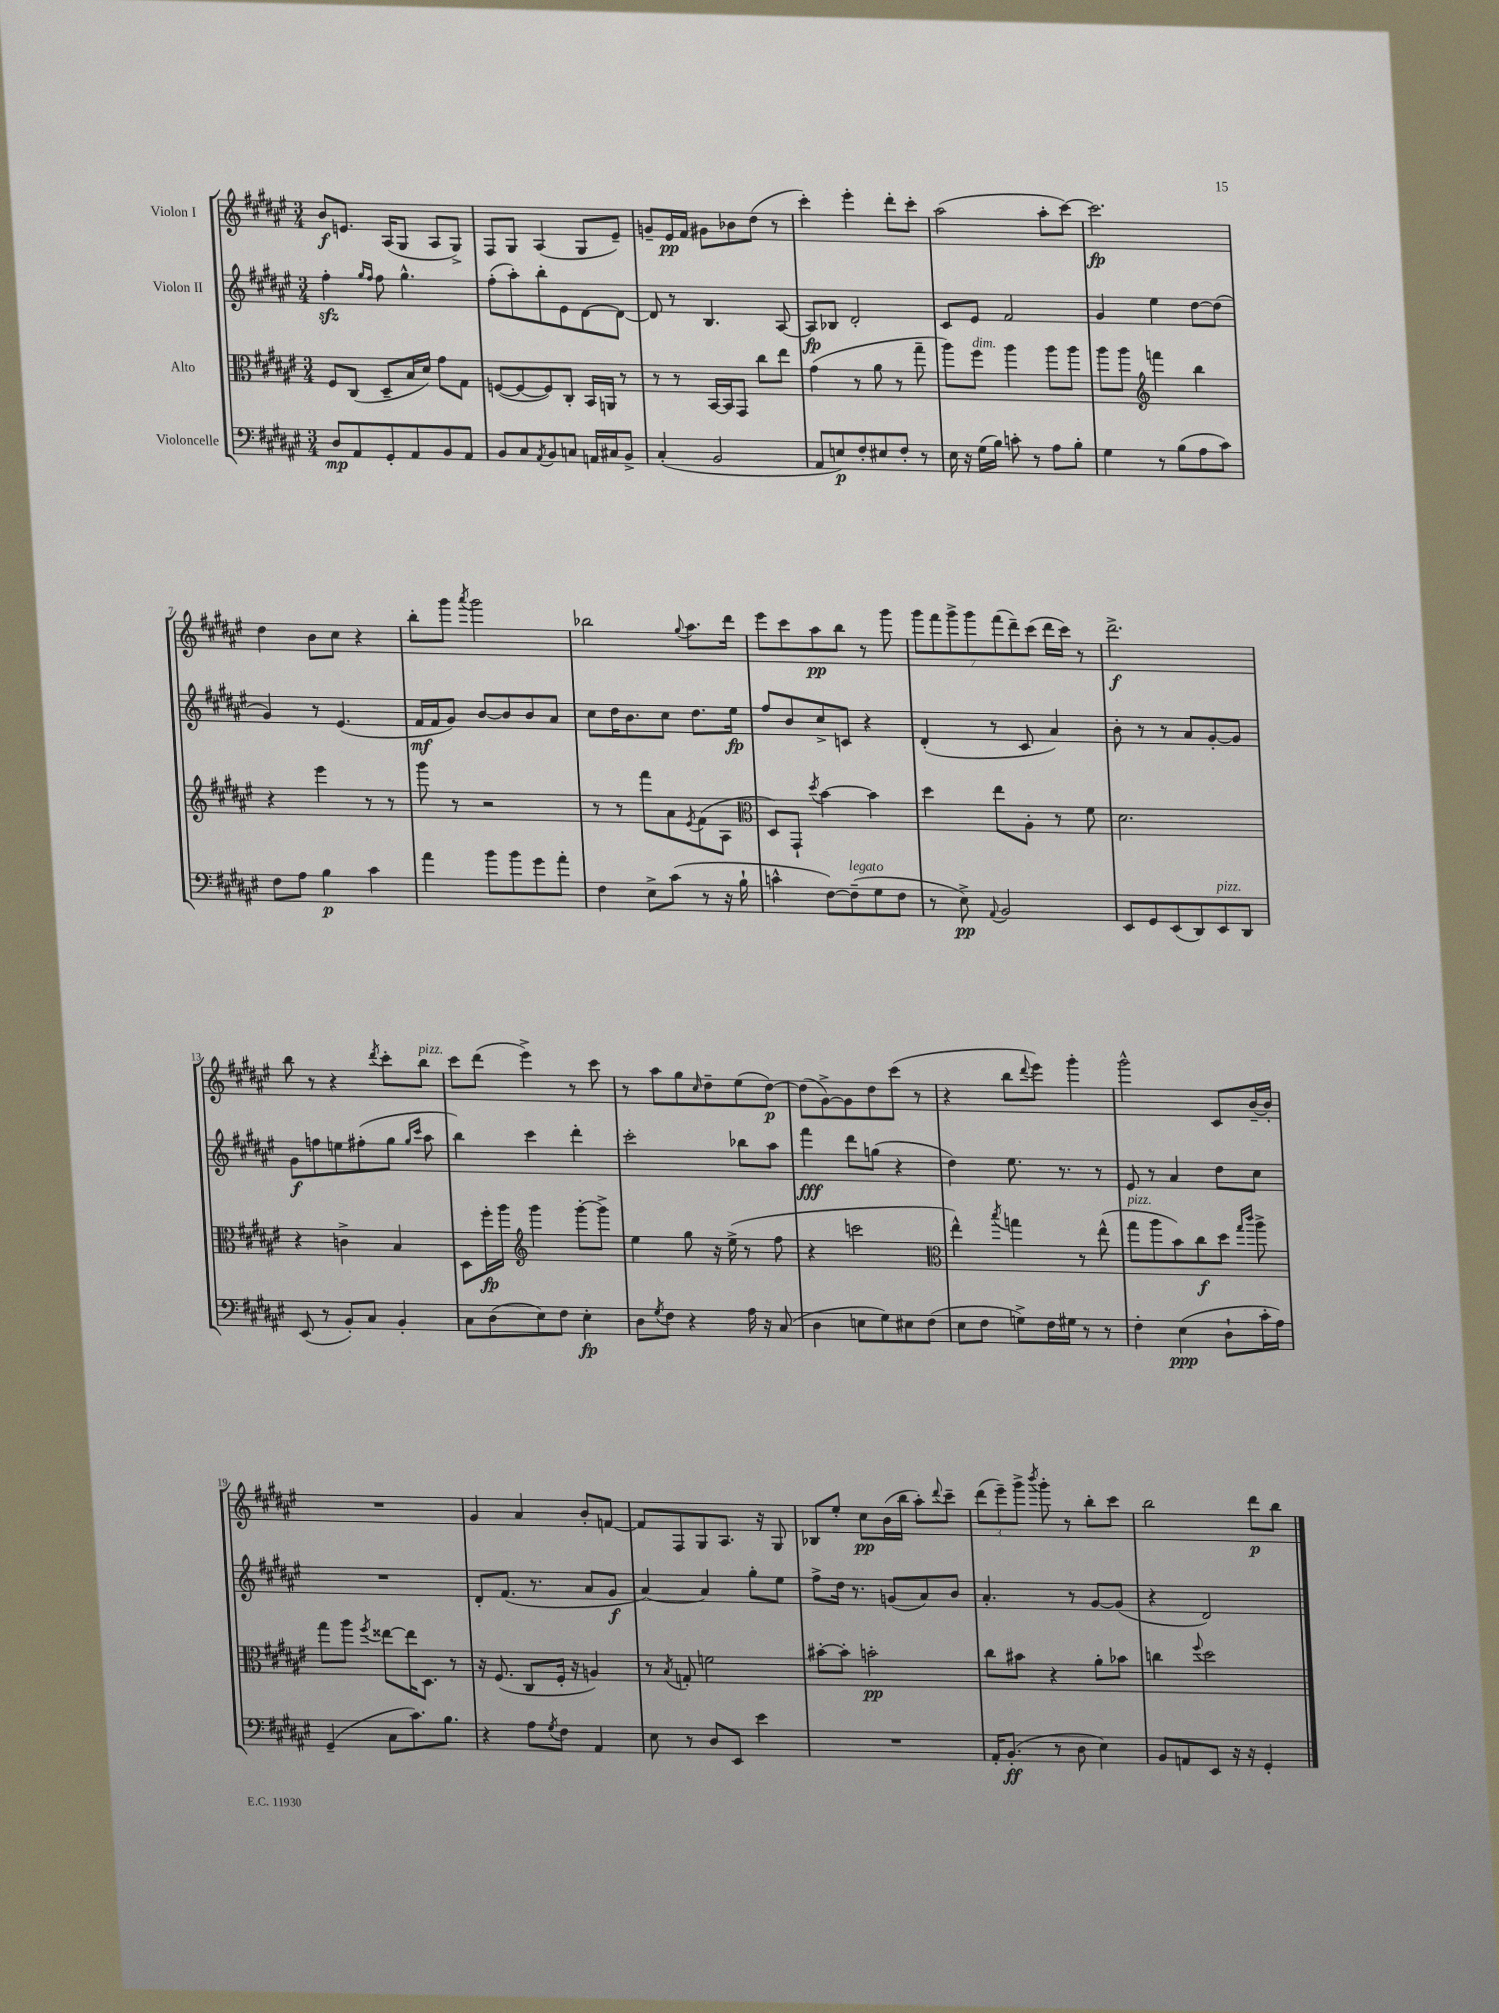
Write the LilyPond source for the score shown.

<<
\new StaffGroup <<
\new Staff = "s0" \with { instrumentName = "Violon I" } {
    \clef treble \key fis \major \numericTimeSignature \time 3/4
    b'8\f e'8. ais16( gis8 ais8 gis8->) |
    fis8 gis8 ais4( gis8 eis'8--) |
    g'8-- eis'16\pp fis'16 gis'8 bes'8 dis''8( r8 |
    cis'''4-.) eis'''4-. dis'''8-. cis'''8-. |
    ais''2( ais''8-. cis'''8~) |
    cis'''2.\fp |
    dis''4 b'8 cis''8 r4 |
    b''8-. gis'''8 \acciaccatura { ais'''8 } gis'''2 |
    bes''2 \appoggiatura { gis''8 } ais''8. dis'''16 |
    eis'''8 cis'''8 ais''8\pp b''8 r8 gis'''8 |
    \tuplet 7/4 { gis'''8 fis'''8 gis'''8-> gis'''8 fis'''8( dis'''8--) cis'''8( } dis'''16 cis'''16) r8 |
    dis'''2.->\f |
    b''8 r8 r4 \acciaccatura { dis'''8 } cis'''8-. b''8^\markup { \italic "pizz." } |
    cis'''8 dis'''8( eis'''4->) r8 cis'''8 |
    r8 ais''8 gis''8 \grace { cis''16 } dis''8-- eis''8( dis''8~\p) |
    dis''8( gis'8~->) gis'8 dis''8 cis'''8( r8 |
    r4 b''8 \appoggiatura { dis'''8 } eis'''8) gis'''4-. |
    gis'''2-^ cis'8 b'16~-- b'16-. |
    R2. |
    gis'4 ais'4 b'8-. f'8~ |
    f'8 fis8 gis8 ais8. r16 gis8 |
    bes8 eis''8-. cis''8\pp b'16( b''16 ais''8-.) \appoggiatura { dis'''8 } cis'''8-- |
    \tuplet 3/2 { dis'''8( eis'''8--) gis'''8-> } \acciaccatura { b'''8 } gis'''8-. r8 b''8-. cis'''8 |
    b''2 dis'''8\p b''8 \bar "|." |
}
\new Staff = "s1" \with { instrumentName = "Violon II" } {
    \clef treble \key fis \major \numericTimeSignature \time 3/4
    fis''4-.\sfz \grace { gis''16 fis''16 } fis''8 gis''4.-^ |
    fis''8-.( ais''8-.) b''8-. eis'8 dis'8~ dis'8~ |
    dis'8 r8 b4. ais8~ |
    ais8\fp bes8 dis'2-. |
    cis'8 eis'8 fis'2 |
    gis'4 eis''4 dis''8~ dis''8( |
    gis'4) r8 eis'4.( |
    fis'16\mf fis'16 gis'8) b'8~ b'8 b'8 ais'8 |
    cis''8 dis''16 b'8. cis''8 dis''8. eis''16\fp |
    fis''8 b'8 cis''8-> c'8 r4 |
    dis'4-.( r8 cis'8 ais'4) |
    b'8-. r8 r8 ais'8 gis'8~-. gis'8 |
    gis'8\f f''8 e''8 fis''8-.( gis''8 \grace { gis''16 cis'''16 } ais''8 |
    b''4) cis'''4 dis'''4-. |
    cis'''2-. bes''8 ais''8 |
    fis'''4\fff dis'''8 g''8( r4 |
    dis''4) eis''8. r8. r8 |
    eis'8 r8 ais'4 dis''8 cis''8 |
    R2. |
    dis'8-. fis'8.( r8. ais'8 gis'8\f |
    ais'4~) ais'4 gis''8-. eis''8 |
    fis''8-> dis''16 r8. g'8( ais'8) b'8 |
    ais'4.-. r8 gis'8~ gis'8( |
    r4 dis'2) \bar "|." |
}
\new Staff = "s2" \with { instrumentName = "Alto" } {
    \clef alto \key fis \major \numericTimeSignature \time 3/4
    fis8 cis8( dis8-- b16 dis'16) gis'8 gis8 |
    f8~( f8~ f8) cis8-. b,16 a,16 r8 |
    r8 r8 b,16~ b,16 gis,8 cis''8 eis''8 |
    gis'4( r8 ais'8 r8 gis''8-- |
    ais''8) fis''8^\markup { \italic "dim." } ais''4 ais''8 ais''8 |
    ais''8 ais''8 \clef treble f'''4 b''4 |
    r4 eis'''4 r8 r8 |
    gis'''8 r8 r2 |
    r8 r8 fis'''8 ais'8 \acciaccatura { eis'8 } fis'8( ais8 |
    \clef alto dis8) gis,8-! \acciaccatura { dis''8 } b'4~ b'4 |
    dis''4 eis''8 ais8-. r8 fis'8 |
    dis'2. |
    r4 c'4-> b4 |
    dis8 fis''16-.\fp ais''16 \clef treble gis'''4 gis'''8~-. gis'''8-> |
    eis''4 gis''8 r16 eis''16->( r8 fis''8 |
    r4 c'''2 |
    \clef alto eis''4-^) \acciaccatura { b''8 } g''4 r8 eis''8-^( |
    gis''8^\markup { \italic "pizz." } ais''8 b'8) cis''8\f dis''8 \grace { gis''16 cis'''16 } ais''8-> |
    gis''8 ais''8 \acciaccatura { fis''8 } eisis''8~ eisis''16 dis8. r8 |
    r16 fis8.( cis8 fis16-. r16 a4) |
    r8 \acciaccatura { b8 } g8-. f'2 |
    bis'8~-. bis'8-. b'2-.\pp |
    cis''8 bis'8 r4 ais'8-. bes'8 |
    c''4 \appoggiatura { fis''8 } dis''2 \bar "|." |
}
\new Staff = "s3" \with { instrumentName = "Violoncelle" } {
    \clef bass \key fis \major \numericTimeSignature \time 3/4
    dis8\mp ais,8 gis,8-. ais,8 b,8 ais,8 |
    b,8 cis8 \acciaccatura { ais,8 } b,8 c8 a,16 cis16 b,8-> |
    cis4-.( b,2 |
    ais,8 e8\p) fis8-. eis8 fis8-. r8 |
    eis16 r16 gis16( b16) c'8-. r8 ais8 b8-. |
    gis4 r8 b8( ais8 cis'8) |
    fis8 ais8 b4\p cis'4 |
    ais'4 b'8 b'8 gis'8 ais'8-. |
    fis4 eis8-> cis'8( r8 r16 b16-! |
    c'4-^ fis8~) fis8--^\markup { \italic "legato" }( gis8 fis8 |
    r8 eis8->\pp) \appoggiatura { ais,8 } b,2 |
    eis,8 gis,8 eis,8( dis,8) eis,8^\markup { \italic "pizz." } dis,8 |
    eis,8( r8 b,8-.) cis8 b,4-. |
    cis8 dis8( eis8) fis8 eis4-.\fp |
    dis8 \acciaccatura { gis8 } fis8 r4 ais16 r16 cis8( |
    dis4 e8 gis8) eis8 fis8( |
    eis8 fis8 g8->) fis16 gis16 r8 r8 |
    fis4-. eis4\ppp( dis8-! cis'16-. ais16) |
    gis,4--( cis8 cis'8.) b8. |
    r4 ais8 \acciaccatura { gis8 } fis8 ais,4 |
    eis8 r8 dis8 eis,8 eis'4 |
    R2. |
    ais,16-. b,8.-.\ff( r8 dis8 eis4) |
    b,8 a,8 eis,8 r16 r16 gis,4-. \bar "|." |
}
>>
>>
